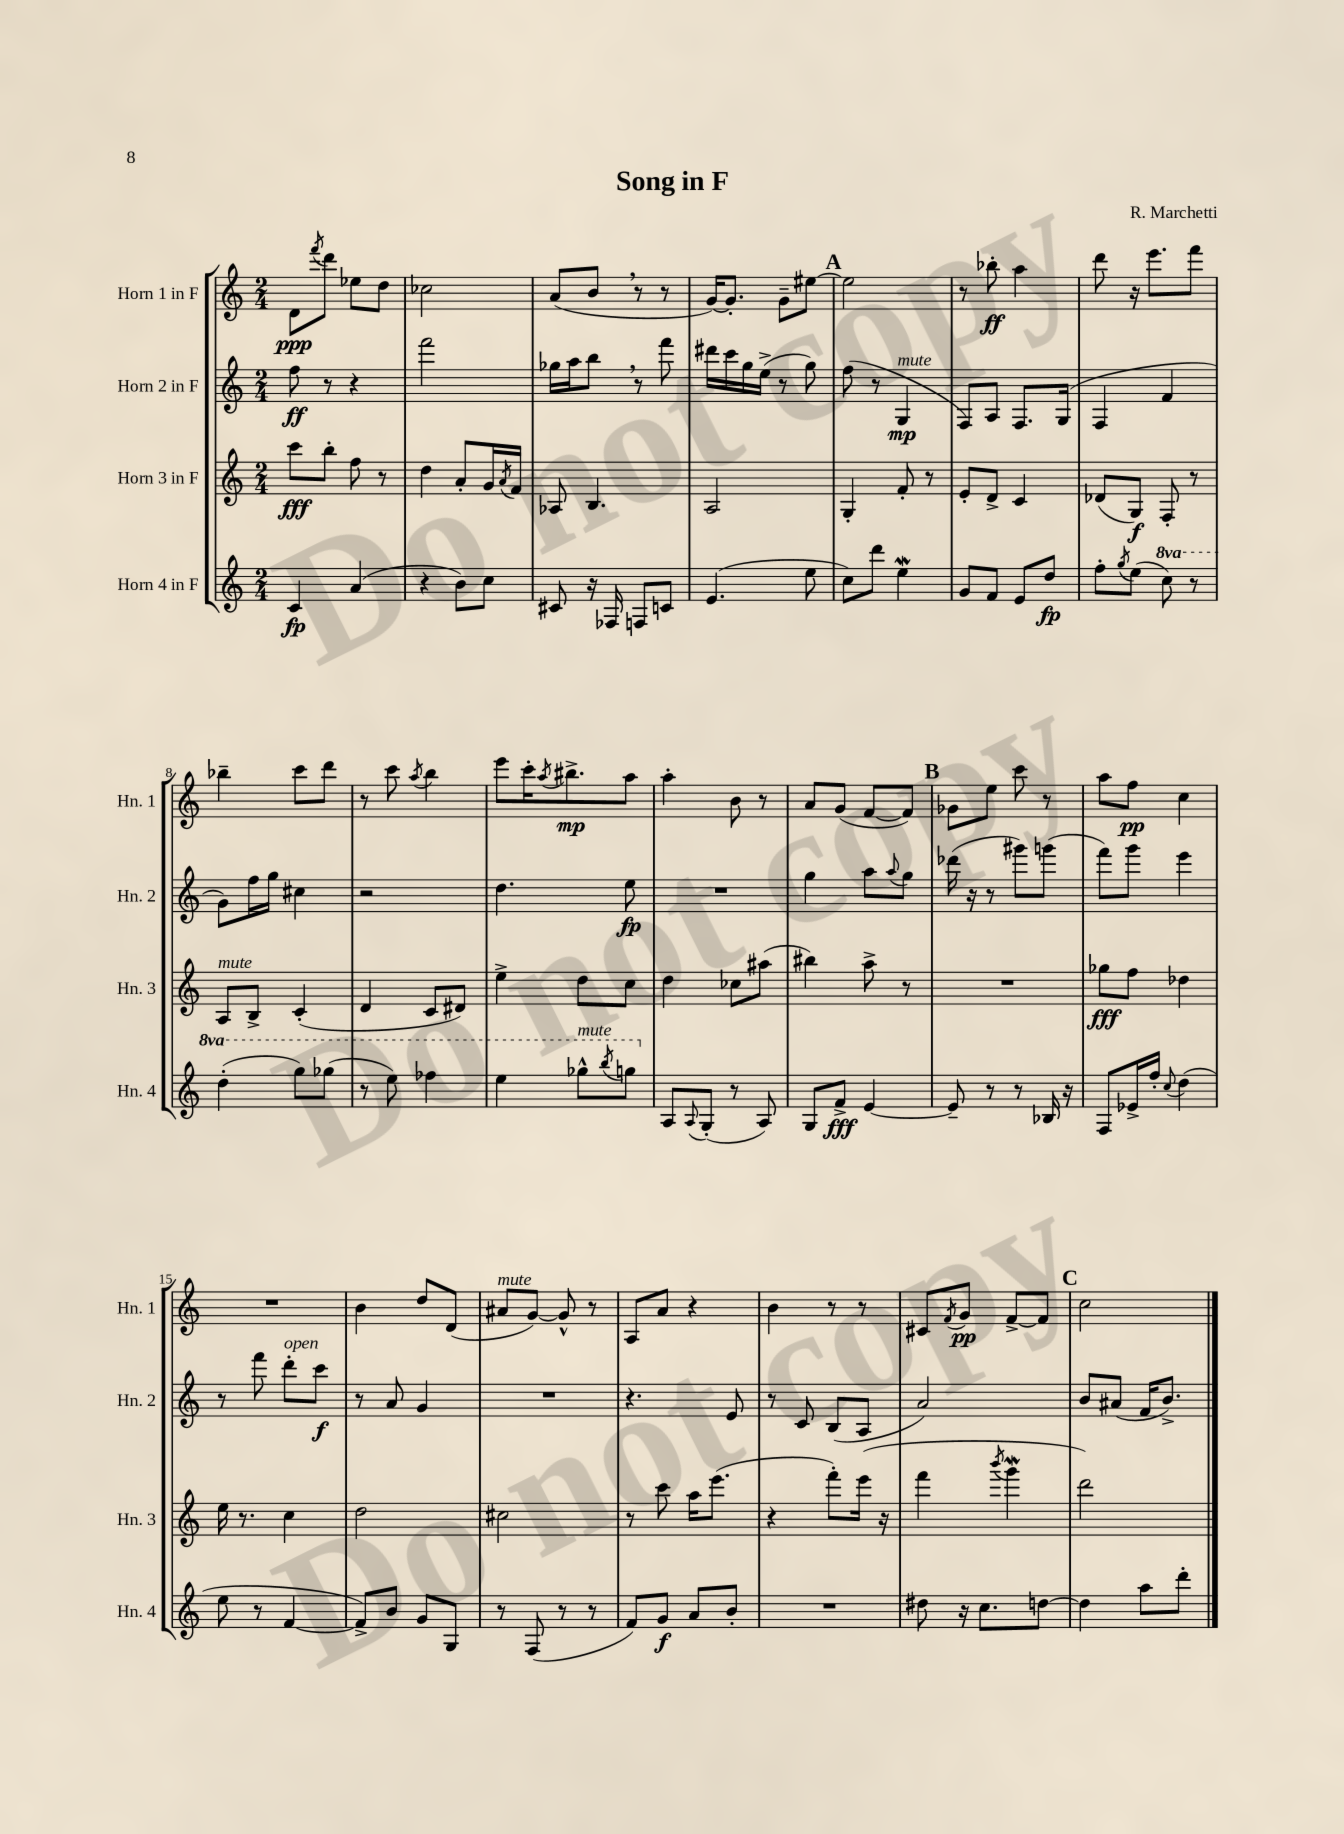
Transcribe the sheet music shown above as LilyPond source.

\header { title = "Song in F" composer = "R. Marchetti" }
<<
\new StaffGroup <<
\new Staff = "s0" \with { instrumentName = "Horn 1 in F" shortInstrumentName = "Hn. 1" } {
    \clef treble \key c \major \numericTimeSignature \time 2/4
    d'8\ppp \acciaccatura { f'''8 } d'''8 ees''8 d''8 |
    ces''2 |
    a'8( b'8 \breathe r8 r8 |
    g'16~) g'8.-. g'8-- eis''8~ |
    \mark \markup { \bold "A" } eis''2 |
    r8 bes''8-.\ff a''4 |
    d'''8 r16 e'''8. f'''8 |
    bes''4-- c'''8 d'''8 |
    r8 c'''8 \acciaccatura { a''8 } b''4 |
    e'''8 c'''16-. \acciaccatura { a''8 } bis''8.->\mp a''8 |
    a''4-. b'8 r8 |
    a'8 g'8( f'8~ f'8) |
    \mark \markup { \bold "B" } ges'8 e''8 c'''8 r8 |
    a''8 f''8\pp c''4 |
    R2 |
    b'4 d''8 d'8( |
    ais'8^\markup { \italic "mute" } g'8~) g'8-^ r8 |
    a8 a'8 r4 |
    b'4 r8 r8 |
    cis'8 \acciaccatura { f'8 } g'8\pp f'8~-> f'8 |
    \mark \markup { \bold "C" } c''2 \bar "|." |
}
\new Staff = "s1" \with { instrumentName = "Horn 2 in F" shortInstrumentName = "Hn. 2" } {
    \clef treble \key c \major \numericTimeSignature \time 2/4
    f''8\ff r8 r4 |
    f'''2 |
    ges''16 a''16 b''8 \breathe r8 f'''8 |
    dis'''16 c'''16 g''16 e''16->( r8 g''8) |
    \mark \markup { \bold "A" } f''8( r8 g4\mp^\markup { \italic "mute" } |
    f8) a8 f8. g16( |
    f4 f'4 |
    g'8) f''16 g''16 cis''4 |
    r2 |
    d''4. e''8\fp |
    R2 |
    g''4 a''8 \appoggiatura { a''8 } g''8 |
    \mark \markup { \bold "B" } des'''16( r16 r8 gis'''8) g'''8( |
    f'''8) g'''8 e'''4 |
    r8 f'''8 d'''8-.^\markup { \italic "open" } c'''8\f |
    r8 a'8 g'4 |
    R2 |
    r4. e'8 |
    r8 c'8 b8( a8 |
    a'2) |
    \mark \markup { \bold "C" } b'8 ais'8( f'16 b'8.->) \bar "|." |
}
\new Staff = "s2" \with { instrumentName = "Horn 3 in F" shortInstrumentName = "Hn. 3" } {
    \clef treble \key c \major \numericTimeSignature \time 2/4
    c'''8\fff b''8-. f''8 r8 |
    d''4 a'8-. g'16 \acciaccatura { a'8 } f'16 |
    aes8 b4. |
    a2 |
    \mark \markup { \bold "A" } g4-. f'8-. r8 |
    e'8-. d'8-> c'4 |
    des'8( g8\f) f8-. r8 |
    a8^\markup { \italic "mute" } b8-> c'4-.( |
    d'4 c'8 dis'8) |
    e''4-> d''8 c''8 |
    d''4 ces''8 ais''8( |
    bis''4) a''8-> r8 |
    \mark \markup { \bold "B" } R2 |
    ges''8\fff f''8 des''4 |
    e''16 r8. c''4 |
    d''2 |
    cis''2 |
    r8 c'''8 a''16 e'''8.( |
    r4 f'''8-.) e'''16( r16 |
    f'''4 \acciaccatura { b'''8 } g'''4\mordent |
    \mark \markup { \bold "C" } d'''2) \bar "|." |
}
\new Staff = "s3" \with { instrumentName = "Horn 4 in F" shortInstrumentName = "Hn. 4" } {
    \clef treble \key c \major \numericTimeSignature \time 2/4 \set Staff.ottavationMarkups = #ottavation-simple-ordinals
    c'4\fp a'4( |
    r4 b'8) c''8 |
    cis'8 r16 fes16 f8 c'8 |
    e'4.( e''8 |
    \mark \markup { \bold "A" } c''8) d'''8 e''4\mordent |
    g'8 f'8 e'8 d''8\fp |
    f''8-. \acciaccatura { g''8 } e''8( \ottava #1 c'''8) r8 |
    d'''4-.( g'''8) ges'''8( |
    r8 e'''8) fes'''4 |
    e'''4 ges'''8-^^\markup { \italic "mute" } \acciaccatura { b'''8 } g'''8 \ottava #0 |
    a8 \appoggiatura { a8 } g8-.( r8 a8) |
    g8 f'8->\fff e'4~ |
    \mark \markup { \bold "B" } e'8-- r8 r8 bes16 r16 |
    f8 ees'16-> f''16-. \appoggiatura { c''8 } d''4( |
    e''8 r8 f'4~ |
    f'8->) b'8 g'8 g8 |
    r8 f8( r8 r8 |
    f'8) g'8\f a'8 b'8-. |
    R2 |
    dis''8 r16 c''8. d''8~ |
    \mark \markup { \bold "C" } d''4 a''8 d'''8-. \bar "|." |
}
>>
>>
